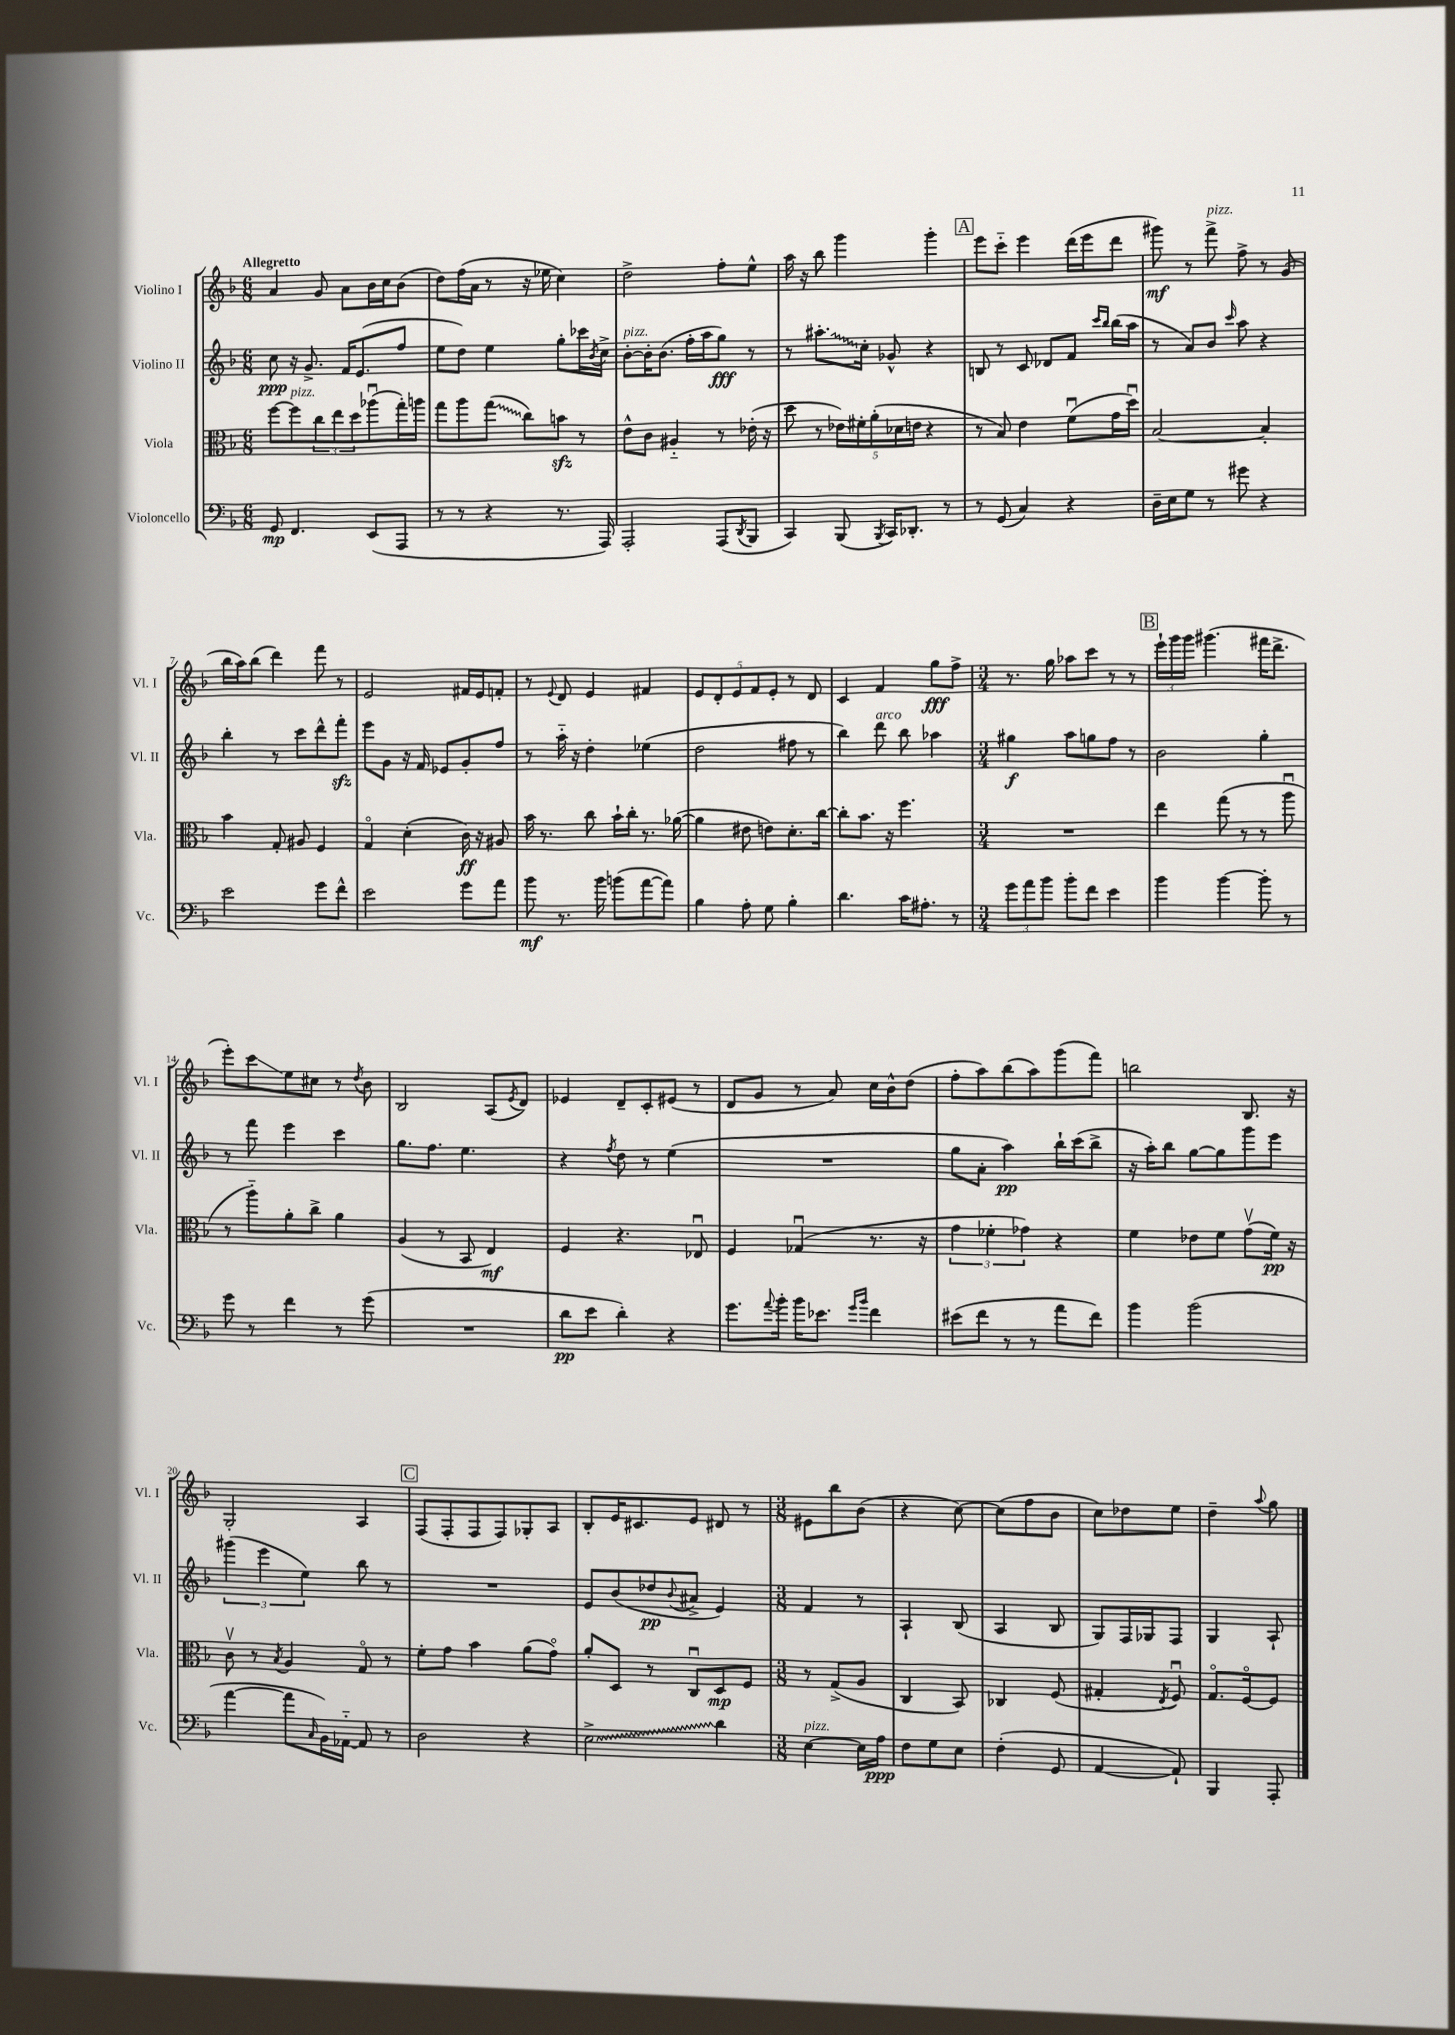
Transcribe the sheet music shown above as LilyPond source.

<<
\new StaffGroup <<
\new Staff = "s0" \with { instrumentName = "Violino I" shortInstrumentName = "Vl. I" } {
    \clef treble \key f \major \numericTimeSignature \time 6/8 \tempo "Allegretto"
    a'4 g'8 a'8 bes'16 c''16 bes'8( |
    d''8) f''16( a'16 r8 r16 ees''16 c''4) |
    d''2-> f''8-. e''8-^ |
    a''16 r16 bes''8 g'''4 g'''4-. |
    \mark \markup { \box "A" } e'''8 c'''8-_ e'''4 d'''16( e'''16 d'''8 |
    gis'''8\mf) r8 f'''8->^\markup { \italic "pizz." } f''8-> r8 g'8( |
    bes''16 a''16) bes''8( d'''4) f'''8 r8 |
    e'2 fis'16 e'16 f'8-. |
    r8 \appoggiatura { e'8 } d'8 e'4 fis'4 |
    \tuplet 5/4 { e'8 d'8-. e'8 f'8 e'8-. } r8 d'8 |
    c'4 f'4 g''8\fff f''8-> |
    \numericTimeSignature \time 3/4 r8. g''16 aes''8 c'''8 r8 r8 |
    \mark \markup { \box "B" } \tuplet 3/2 { e'''16-! g'''16 g'''16 } gis'''4.( fis'''16 d'''8.-> |
    e'''8-.) c'''8\glissando e''8 cis''8 r8 \acciaccatura { d''8 } bes'8 |
    bes2 a8( \acciaccatura { e'8 } d'8) |
    ees'4 d'8-- c'8-. eis'8( r8 |
    d'8 g'8 r8 a'8) c''16 bes'16-^ d''8( |
    f''8-. a''8) bes''8( a''8) g'''8( f'''8) |
    b''2 bes8. r16 |
    g2-. a4 |
    \mark \markup { \box "C" } f8( f8-. f8 f8) ges8-. a8 |
    bes8-. e'16 cis'8. e'8 dis'8 r8 |
    \numericTimeSignature \time 3/8 eis'8 bes''8 bes'8( |
    r4 c''8~) |
    c''8( f''8 bes'8 |
    c''8) des''8 e''8 |
    d''4-- \appoggiatura { a''8 } g''8 \bar "|." |
}
\new Staff = "s1" \with { instrumentName = "Violino II" shortInstrumentName = "Vl. II" } {
    \clef treble \key f \major \numericTimeSignature \time 6/8
    c''8\ppp r16 g'8.-> f'16 e'8.( f''8 |
    e''8 d''8) e''4 g''8-. ces'''16 \acciaccatura { bes'8 } c''16-> |
    bes'8~-.^\markup { \italic "pizz." } bes'16-. bes'8.( f''16-. a''16 g''8\fff) r8 |
    r8 \once \override Glissando.style = #'zigzag ais''8.-.\glissando c''16-. ges'8-^ r4 |
    \mark \markup { \box "A" } b8 r8 c'8 des'8 f'8 \grace { c'''16 bes''16 } bes''16( a''16 |
    r8 a'8) bes'8 \grace { c'''16 } a''8 r4 |
    bes''4-. r8 c'''8 d'''8-^ f'''8-.\sfz |
    e'''8 g'8 r16 f'16 ees'8 g'8-. f''8 |
    r8 a''16-_ r16 d''4-. ees''4( |
    d''2 fis''8 r8 |
    bes''4) d'''8^\markup { \italic "arco" } bes''8 aes''4 |
    \numericTimeSignature \time 3/4 gis''4\f a''8 g''8 f''8 r8 |
    \mark \markup { \box "B" } bes'2 g''4-. |
    r8 f'''8 e'''4 c'''4 |
    g''8. f''8. e''4. |
    r4 \acciaccatura { f''8 } d''8 r8 e''4( |
    R2. |
    g''8 a'8-. a''4\pp) bes''16-! c'''16( bes''8-> |
    r16 a''16-.) bes''8 g''8~ g''8 g'''8 e'''8 |
    \tuplet 3/2 { gis'''4( e'''4 e''4) } bes''8 r8 |
    \mark \markup { \box "C" } R2. |
    e'8 bes'8( des''8\pp \appoggiatura { bes'8 } ais'8-> e'4) |
    \numericTimeSignature \time 3/8 f'4 r8 |
    a4-! bes8( |
    a4 bes8 |
    g8) f16 ges16 f8 |
    g4 a8-! \bar "|." |
}
\new Staff = "s2" \with { instrumentName = "Viola" shortInstrumentName = "Vla." } {
    \clef alto \key f \major \numericTimeSignature \time 6/8
    f''8~ f''8^\markup { \italic "pizz." } \tuplet 3/2 { c''8 e''8 d''8 } aes''8\downbow( g''16-.) a''16 |
    g''8 a''8 \once \override Glissando.style = #'zigzag g''8\glissando( c''8) b'8\sfz r8 |
    e'8-^ c'8 ais4-_ r8 ees'16-.( r16 |
    d''8 r8 \tuplet 5/4 { ees'16) fis'16-. a'16-.( des'16 e'16 } r4 |
    \mark \markup { \box "A" } r8 bes8) e'4 f'8\downbow( g'16 d''16\downbow) |
    bes2~ bes4-. |
    bes'4 g8-. ais8 f4 |
    g4\flageolet d'4-.( c'16\ff) r16 ais8 |
    bes'16 r8. c''8 bes'16-! c''16-. r8. aes'16~( |
    aes'4 eis'8 e'8) d'8.-. c''16~ |
    c''8-. bes'8. r16 f''4. |
    \numericTimeSignature \time 3/4 R2. |
    \mark \markup { \box "B" } e''4 g''8( r8 r8 a''8\downbow |
    r8 a''8-_) a'8-. c''8-> a'4 |
    a4( r8 bes,8 e4\mf) |
    f4 r4. ees8\downbow |
    f4 ges4\downbow( r8. r16 |
    \tuplet 3/2 { g'4 fes'4-. ges'4) } r4 |
    f'4 ees'8 f'8 g'8\upbow( f'16\pp) r16 |
    c'8\upbow r8 \acciaccatura { bes8 } a4 g8\flageolet r8 |
    \mark \markup { \box "C" } f'8-. g'8 bes'4 a'8( g'8\flageolet) |
    a'8-. d8 r8 c8\downbow d8\mp f8 |
    \numericTimeSignature \time 3/8 r8 g8->( a8 |
    c4 bes,8) |
    ces4 f8( |
    gis4-. \acciaccatura { e8 } f8\downbow) |
    g8.\flageolet f16~\flageolet f8 \bar "|." |
}
\new Staff = "s3" \with { instrumentName = "Violoncello" shortInstrumentName = "Vc." } {
    \clef bass \key f \major \numericTimeSignature \time 6/8
    g,8\mp f,4. e,8( a,,8 |
    r8 r8 r4 r8. a,,16) |
    a,,2-. a,,8( \acciaccatura { d,8 } bes,,8 |
    c,4) bes,,8( \acciaccatura { bes,,8 } c,16) des,8.-. r8 |
    \mark \markup { \box "A" } r8 g,8( c4) r4 |
    d16-- e16 g8 r8 gis'8 r4 |
    e'2 g'8 f'8-^ |
    e'2 g'8 a'8 |
    bes'8\mf r8. bes'16 b'8( a'8~ a'8) |
    bes4 a8-. g8 bes4-. |
    d'4. c'16 ais8.-. r8 |
    \numericTimeSignature \time 3/4 \tuplet 3/2 { g'8 a'8 bes'8 } bes'8-. f'8 e'4 |
    \mark \markup { \box "B" } bes'4 bes'4~ bes'8-. r8 |
    g'8 r8 f'4 r8 g'8( |
    R2. |
    d'8\pp e'8 d'4-.) r4 |
    g'8. \appoggiatura { a'8 } bes'16-. bes'16 ees'8. \grace { g'16 bes'16 } f'4 |
    eis'8( f'8 r8 r8 a'8 f'8) |
    bes'4 bes'2( |
    a'4~ a'8 \grace { c16 } bes,16) aes,16~-_ aes,8 r8 |
    \mark \markup { \box "C" } d2 r4 |
    \once \override Glissando.style = #'zigzag e2->\glissando d'4 |
    \numericTimeSignature \time 3/8 e4~^\markup { \italic "pizz." } e16 a16\ppp |
    f8 g8 e8 |
    f4-.( g,8 |
    a,4~ a,8-!) |
    bes,,4 a,,8-. \bar "|." |
}
>>
>>
